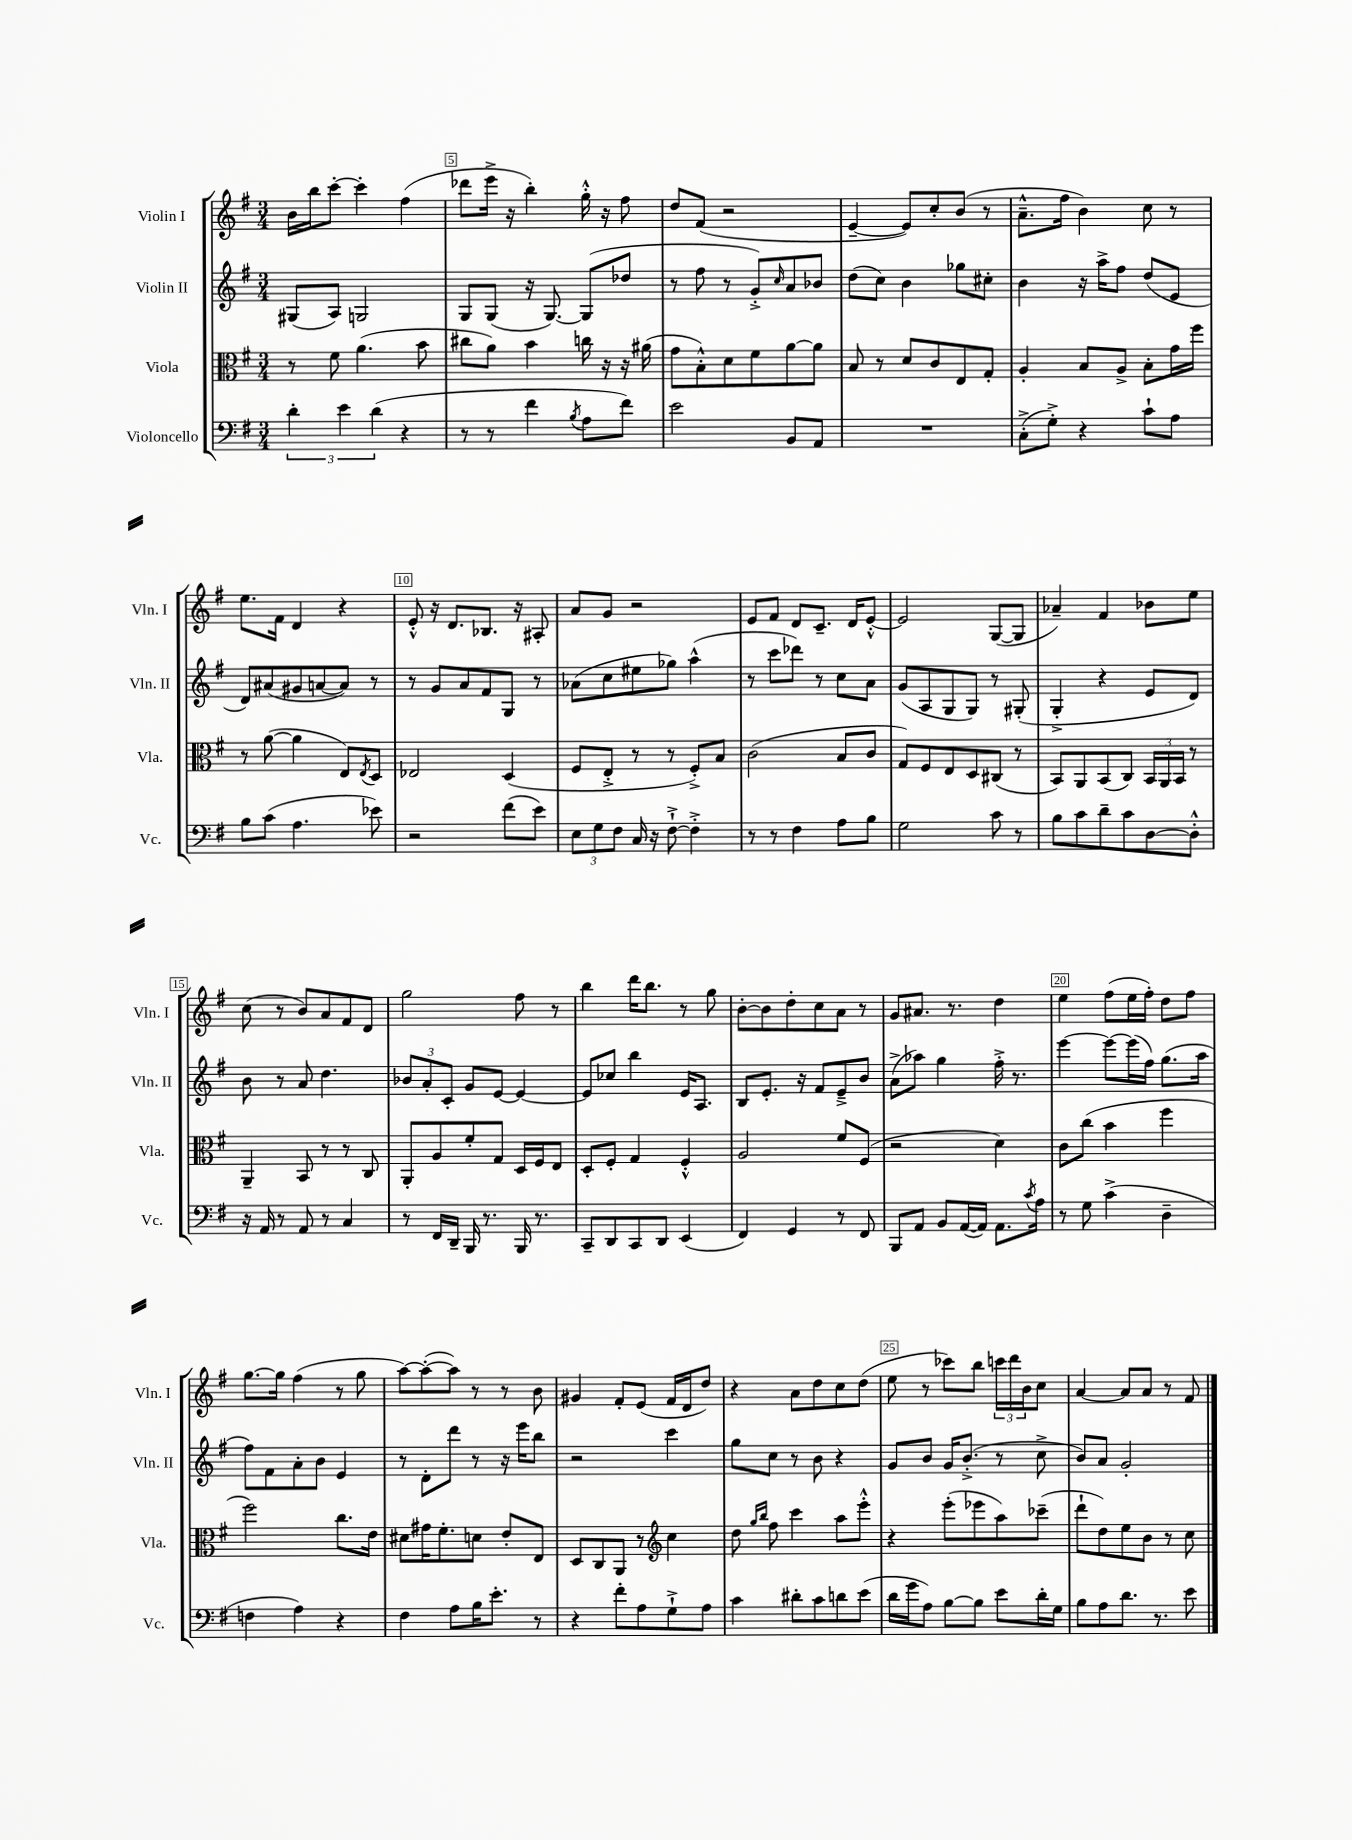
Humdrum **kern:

**kern	**kern	**kern	**kern
*staff4	*staff3	*staff2	*staff1
*clefF4	*clefC3	*clefG2	*clefG2
*k[f#]	*k[f#]	*k[f#]	*k[f#]
*M3/4	*M3/4	*M3/4	*M3/4
6d'	8r	(8G#	16b
.	.	.	16bb
.	8f#	8A)	[8ccc'
6e	.	.	.
.	(4.a	2G	4ccc']
(6d	.	.	.
4r	.	.	(4ff#
.	8b	.	.
=	=	=	=
8r	8cc#	8G	8ddd-
8r	8a)	(8G	16eee^
.	.	.	16r
4f#	4b	16r	4bb')
.	.	[8.G)	.
8qB	.	.	.
8A	16cc	(8G]	16gg'^^
.	16r	.	16r
8f#)	16r	8dd-	8ff#
.	(16a#	.	.
=	=	=	=
2e	8g	8r	8dd
.	8B'^^)	8ff#	(8f#
.	8d	8r	2r
.	8f#	8g'^)	.
.	.	16qqcc	.
8BB	[8a	8a	.
8AA	8a]	8b-	.
=	=	=	=
2.r	8B	(8dd	[4e~
.	8r	8cc)	.
.	8d	4b	8e])
.	8c	.	8cc'
.	8E	8gg-	(8b
.	8G'	8cc#'	8r
=	=	=	=
(8C'^	4A'	4b	8.a~^^
8G'^)	.	.	.
.	.	.	16ff#
4r	8B	16r	4b)
.	.	16aa^	.
.	8A^	8ff#	.
8c`	8B'	(8dd	8cc
8A	16g	8e	8r
.	16ff#	.	.
=	=	=	=
8B	8r	8d)	8.ee
(8c	([8a	(8a#	.
.	.	.	16f#
4.A	4a]	8g#	4d
.	.	[8a	.
.	8E)	8a])	4r
.	8qE	.	.
8e-)	8D	8r	.
=	=	=	=
2r	2E-	8r	8e'^^
.	.	8g	16r
.	.	.	8.d
.	.	8a	.
.	.	8f#	8.B-
(8f#	(4D	8G	.
.	.	.	16r
8e)	.	8r	8A#'
=	=	=	=
12E	8F#	(8a-	8a
12G	.	.	.
.	8E'^	8cc	8g
12F#	.	.	.
16C	8r	8ee#	2r
16r	.	.	.
[8F#`^	8r	8gg-)	.
4F#'^]	8F#'^)	(4aa^^	.
.	8B	.	.
=	=	=	=
8r	(2c	8r	8e
8r	.	8ccc	8f#
4F#	.	8ddd-)	8d
.	.	8r	8.c~
8A	8B	8cc	.
.	.	.	16d
8B	8c	8a	[8e'^^
=	=	=	=
2G	8G)	(8g	2e]
.	8F#	8A	.
.	8E	8G	.
.	8D	8G)	.
8c	(8C#	8r	([8G
8r	8r	(8G#'	8G]
=	=	=	=
8B	8BB)	4G'^	4a-~)
8c	8AA	.	.
8d~	(8BB	4r	4f#
8c	8C)	.	.
[8D	24BB	8e	8b-
.	24AA	.	.
.	24BB	.	.
8D'^^]	8r	8d)	8ee
=	=	=	=
16r	4AA~	8b	(8cc
16AA	.	.	.
8r	.	8r	8r
8AA	8BB	8a	8b)
8r	8r	4.dd	8a
4C	8r	.	8f#
.	8C	.	8d
=	=	=	=
8r	8AA'	12b-	2gg
.	.	12a'	.
16FF#	8A	.	.
.	.	12c'	.
16DD~	.	.	.
16BBB	8f#'	8g	.
8.r	.	.	.
.	8G	[8e	.
16BBB	16D	4e_	8ff#
8.r	16F#	.	.
.	8E	.	8r
=	=	=	=
8CC~	8D'	8e]	4bb
8DD	8F#'	8cc-	.
8CC	4G	4bb	16ddd
.	.	.	8.bb
8DD	.	.	.
(4EE	4F#'^^	16e	8r
.	.	8.A	.
.	.	.	8gg
=	=	=	=
4FF#)	2A	8B	[8b'
.	.	8.e'	8b]
4GG	.	.	8dd'
.	.	16r	.
.	.	8f#	8cc
8r	8f#	8e~^	8a
8FF#	(8F#	8b	8r
=	=	=	=
8BBB	2r	(8a^	8g
8AA	.	8aa-)	8.a#
8BB	.	4gg	.
.	.	.	8.r
([16AA	.	.	.
16AA])	.	.	.
8.AA	4d)	16ff#'^	4dd
.	.	8.r	.
8qc	.	.	.
16A	.	.	.
=	=	=	=
8r	8c	[4eee	4ee
8G	(8cc	.	.
(4c^	4b	8eee_	(8ff#
.	.	(16eee]	16ee
.	.	16ff#)	16ff#')
4D~	4ff#	(8.gg	8dd
.	.	.	8ff#
.	.	16aa	.
=	=	=	=
4F	2ff#)	8ff#)	[8.gg
.	.	8f#	.
.	.	.	16gg]
4A)	.	8a'	(4ff#
.	.	8b	.
4r	8.cc	4e	8r
.	.	.	8gg
.	16e	.	.
=	=	=	=
4F#	8d#	8r	[8aa)
.	16g#	8d'	(8aa'_
.	8.f#'	.	.
8A	.	8ddd	8aa])
16B	8d	8r	8r
8.e'	.	.	.
.	8e'	16r	8r
.	.	16eee	.
8r	8E	8bb	8b
=	=	=	=
4r	8D	2r	4g#
.	8C	.	.
8f#'	8AA	.	8f#'
8A	8r	.	(8e
*	*clefG2	*	*
8G`^	4cc	4ccc	16f#
.	.	.	16d
8A	.	.	8dd)
=	=	=	=
4c	8dd	8gg	4r
.	16qqgg	.	.
.	16qqbb	.	.
.	8ff#	8cc	.
8d#'	4ccc	8r	8a
8c	.	8b	8dd
8d	8aa	4r	8cc
(8e	8eee'^^	.	(8dd
=	=	=	=
16d	4r	8g	8ee
16g	.	.	.
8A)	.	8b	8r
[8B	(8eee'	16g	8ccc-)
.	.	(8.b'^	.
8B]	8eee-	.	8bb
8e	8aa)	8r	24ccc
.	.	.	24ddd
.	.	.	24b
16d'	(8ccc-~	8cc^	8cc
16G	.	.	.
=	=	=	=
8B	8ddd`	8b)	[4a
8A	8dd)	8a	.
8.d	8ee	2g'	8a]
.	8b	.	8a
8.r	.	.	.
.	8r	.	8r
8e	8cc	.	8f#
==	==	==	==
*-	*-	*-	*-
